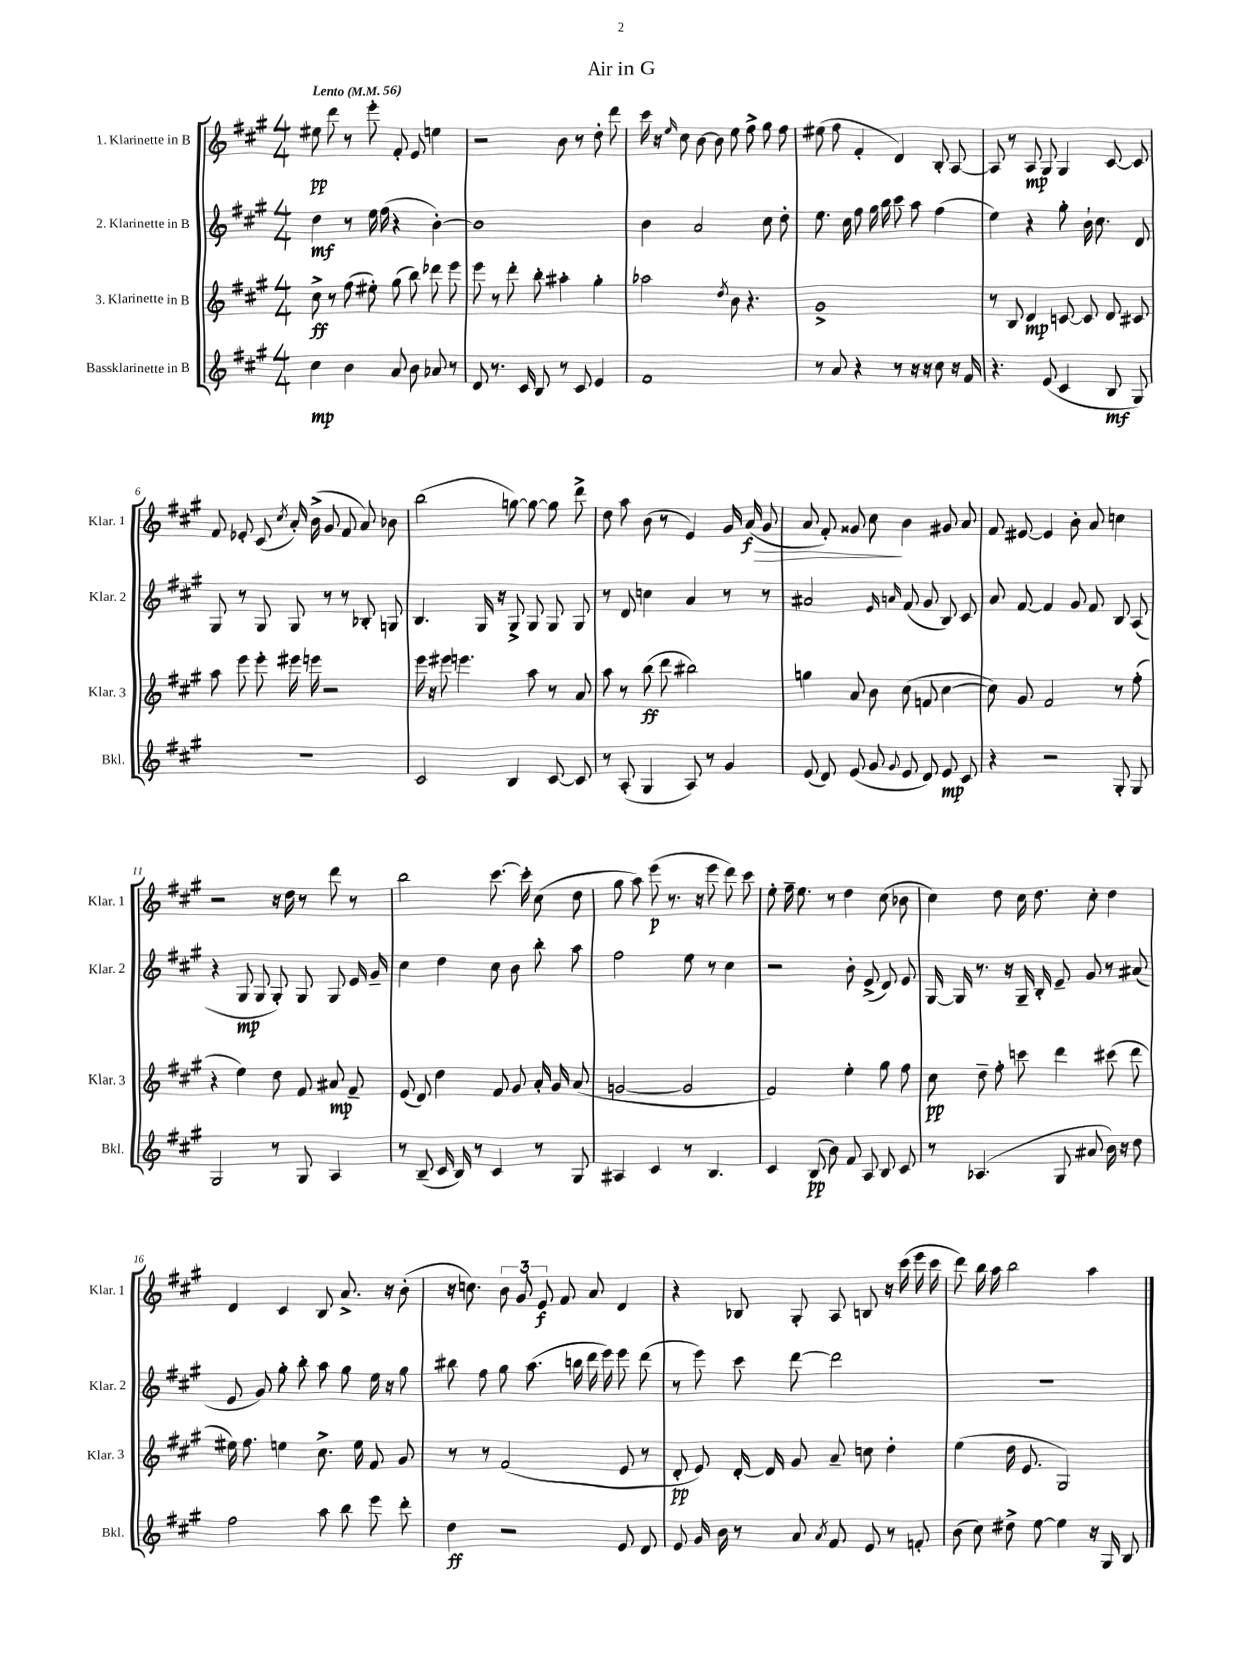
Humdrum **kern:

**kern	**kern	**kern	**kern
*staff4	*staff3	*staff2	*staff1
*clefG2	*clefG2	*clefG2	*clefG2
*k[f#c#g#]	*k[f#c#g#]	*k[f#c#g#]	*k[f#c#g#]
*M4/4	*M4/4	*M4/4	*M4/4
*MM56	*MM56	*MM56	*MM56
4cc#\	8cc#^\	4dd\	8ee#\
.	8r	.	8ddd\
4b\	(8ff#\	8r	8r
.	8ee#'\)	16ee\	8eee'\
.	.	(16ff#\	.
8a/	(8gg#\	4r	8f#'/
8b\	8bb\)	.	8e/
8a-/	8ddd-\	[4b'\)	4ee\
8r	8eee\	.	.
=	=	=	=
8d/	8eee\	1b]	2r
8.r	8r	.	.
.	8ddd'\	.	.
16c#/	.	.	.
8B/	8bb'\	.	.
8r	4aa#'\	.	8b\
8c#/	.	.	8r
4e/	4gg#'\	.	8dd'\
.	.	.	8ddd\
=	=	=	=
1f#	2aa-\	4b\	16ccc#\
.	.	.	16r
.	.	.	16qqee/
.	.	.	8cc#\
.	.	2a/	[8b\
.	.	.	8b\]
.	8qdd/	.	.
.	8b\	.	8ee\
.	4.r	.	8ff#^\
.	.	8cc#\	8gg#\
.	.	8dd'\	8ff#\
=	=	=	=
8r	1g#^	8.ee\	(8ee#\
8a/	.	.	8ff#\
.	.	16cc#\	.
4r	.	8ff#\	4f#'/
.	.	16gg#\	.
.	.	16bb\	.
8r	.	8ccc#\	4d/)
16r	.	8aa\	.
16r	.	.	.
8cc#\	.	(4ff#\	8B'/
16r	.	.	[8A/
16f#/	.	.	.
=	=	=	=
4.r	8r	4ee\)	8A/]
.	8B/	.	8r
.	4d/	4r	8A/
(8e/	.	.	8G#/
4c#/	[8c/	8gg#'\	4G#/
.	8c/]	16b`\	.
.	.	8.cc#\	.
8B/	8d/	.	[8c#/
8G#/)	8c#/	8d/	8c#/]
=	=	=	=
1r	8aa\	8G#/	8f#/
.	8eee\	8r	8e-'/
.	8eee'\	8G#/	(8c#/
.	.	.	8qcc#/
.	16eee#\	8G#/	16a'/)
.	16eee\	.	(16b^\
.	2r	8r	8g#/
.	.	8r	8f#/
.	.	8B-'/	8a/)
.	.	8G/	8b-\
=	=	=	=
2c#/	16eee\	4.B/	(2bb\
.	16r	.	.
.	8eee#\	.	.
.	4.eee\	.	.
.	.	16G#/	.
.	.	16r	.
4B/	.	8G#^/	[8gg\)
.	8aa\	8G#/	8gg\_
[8c#/	8r	8G#/	8gg\]
8c#/]	8a/	8G#/	8ddd^\
=	=	=	=
8r	8aa\	8r	8dd\
(8A'/	8r	8d/	8aa\
4G#/	(8bb\	4cc\	(8b\
.	8ddd\	.	8r
8A/)	2bb#\)	4a/	4e/)
8r	.	.	.
4g#/	.	8r	16g#/
.	.	.	(16a/
.	.	8r	8g#/
=	=	=	=
(8e/	4gg\	2a#/	8a/
8d/)	.	.	8f#'/)
(8e/	8a/	.	8g##/
8g#/	8b\	.	8cc#\
.	.	16qqe/	.
8qqg#/	.	16qqa/	.
8e/	(8cc#\	(8f#/	4b\
8d/)	8f/	8g#/	.
8e/	[4cc#\	8B/)	8g#/
8c#/	.	8c#/	8a/
=	=	=	=
4r	8cc#\])	8a/	8f#/
.	8g#/	[8f#/	[8e#/
2r	2f#/	4f#/]	4e#/]
.	.	8g#/	8b'\
.	.	8f#/	8a/
8G#'/	8r	8B/	4cc\
8G#/	(8ff#'\	(8A/	.
=	=	=	=
2G#/	4r	4r	2r
.	4ee\)	8G#/	.
.	.	8G#/	.
8r	8dd\	8G#'/)	16r
.	.	.	16dd\
8G#/	8f#/	8G#/	8r
4A/	8a#/	8G#/	8ddd\
.	8f#~/	16e/	8r
.	.	16g#~/	.
=	=	=	=
8r	(8e/	4cc#\	2bb\
(8B~/	8d/)	.	.
16c#/	4dd\	4dd\	.
16B/)	.	.	.
8r	.	.	.
4c#/	8f#/	8cc#\	[8.ccc#\
.	8g#/	8b\	.
.	.	.	16ccc#'\]
8r	16a'/	8bb'\	(8cc#\
.	16g#/	.	.
8G#/	(8a/	8aa\	8dd\
=	=	=	=
4A#/	[2g/	2ff#\	8gg#\
.	.	.	8aa\)
4c#/	.	.	(8eee\
.	.	.	8.r
8r	2g/]	8ee\	.
.	.	.	16r
4.B/	.	8r	8eee\
.	.	4cc#\	8ddd\)
.	.	.	8ccc#\
=	=	=	=
4c#/	2f#/)	2r	8ee'\
.	.	.	16ff#~\
.	.	.	8.ee\
(8B/	.	.	.
8b\)	.	.	8r
8f#/	4ee'\	8b'\	4dd\
8A/	.	(8e^/	.
8B/	8gg#\	8d/)	(8cc#\
8c#/	8ff#\	8e/	8b-\
=	=	=	=
8r	8cc#\	[16G#/	4cc#\)
.	.	16G#/]	.
(4.A-/	8dd~\	8.r	.
.	8ff#'\	.	8dd\
.	.	16r	.
.	8ccc\	16G#~/	16cc#\
.	.	16B'/	8.dd\
8G#/	4ddd\	8e~/	.
8a#/	.	8g#/	8cc#'\
16b\)	(8ccc#\	8r	4dd\
16r	.	.	.
8dd\	8ddd\	(8a#/	.
=	=	=	=
2ff#\	16ee#\)	8e/	4d/
.	8.ff#\	.	.
.	.	8g#/)	.
.	4ee\	8gg#'\	4c#/
.	.	8bb'\	.
8aa\	8.cc#^\	8aa\	8B/
8bb\	.	8gg#\	8.a^/
.	16ee\	.	.
8eee\	8f#/	16ee\	.
.	.	16r	16r
8ddd'\	8g#/	8gg#\	(8b'\
=	=	=	=
4dd\	8r	8bb#\	16r
.	.	.	8.cc\)
.	8r	8ff#\	.
2r	(2f#/	8gg#\	12b\
.	.	.	12g#/
.	.	(8.aa\	.
.	.	.	12e/
.	.	.	8f#/
.	.	16bb\	.
.	.	16ddd\	8a/
.	.	16eee\)	.
8e/	8e/	8eee\	4d/
8d/	8r	(8ddd\	.
=	=	=	=
8e/	8d'/	8r	4r
16g#/	8e/)	8eee\)	.
16b\	.	.	.
8r	[16d'/	8ccc#\	8B-/
.	16d/]	.	.
8a/	8g#/	[8ddd\	8G#'/
8qa/	.	.	.
8f#/	8a~/	2ddd\]	8A/
8e/	8cc\	.	8B/
8r	4dd'\	.	16r
.	.	.	(16ccc#\
8f'/	.	.	16eee\
.	.	.	16ccc#\
=	=	=	=
(8b\	(4ee\	1r	8ddd\)
8cc#\)	.	.	16bb\
.	.	.	16aa\
8dd#^\	16dd\	.	2bb\
.	8.e/	.	.
[8ee\	.	.	.
4ee\]	2G#/)	.	.
16r	.	.	4aa\
16G#/	.	.	.
8B/	.	.	.
==	==	==	==
*-	*-	*-	*-
